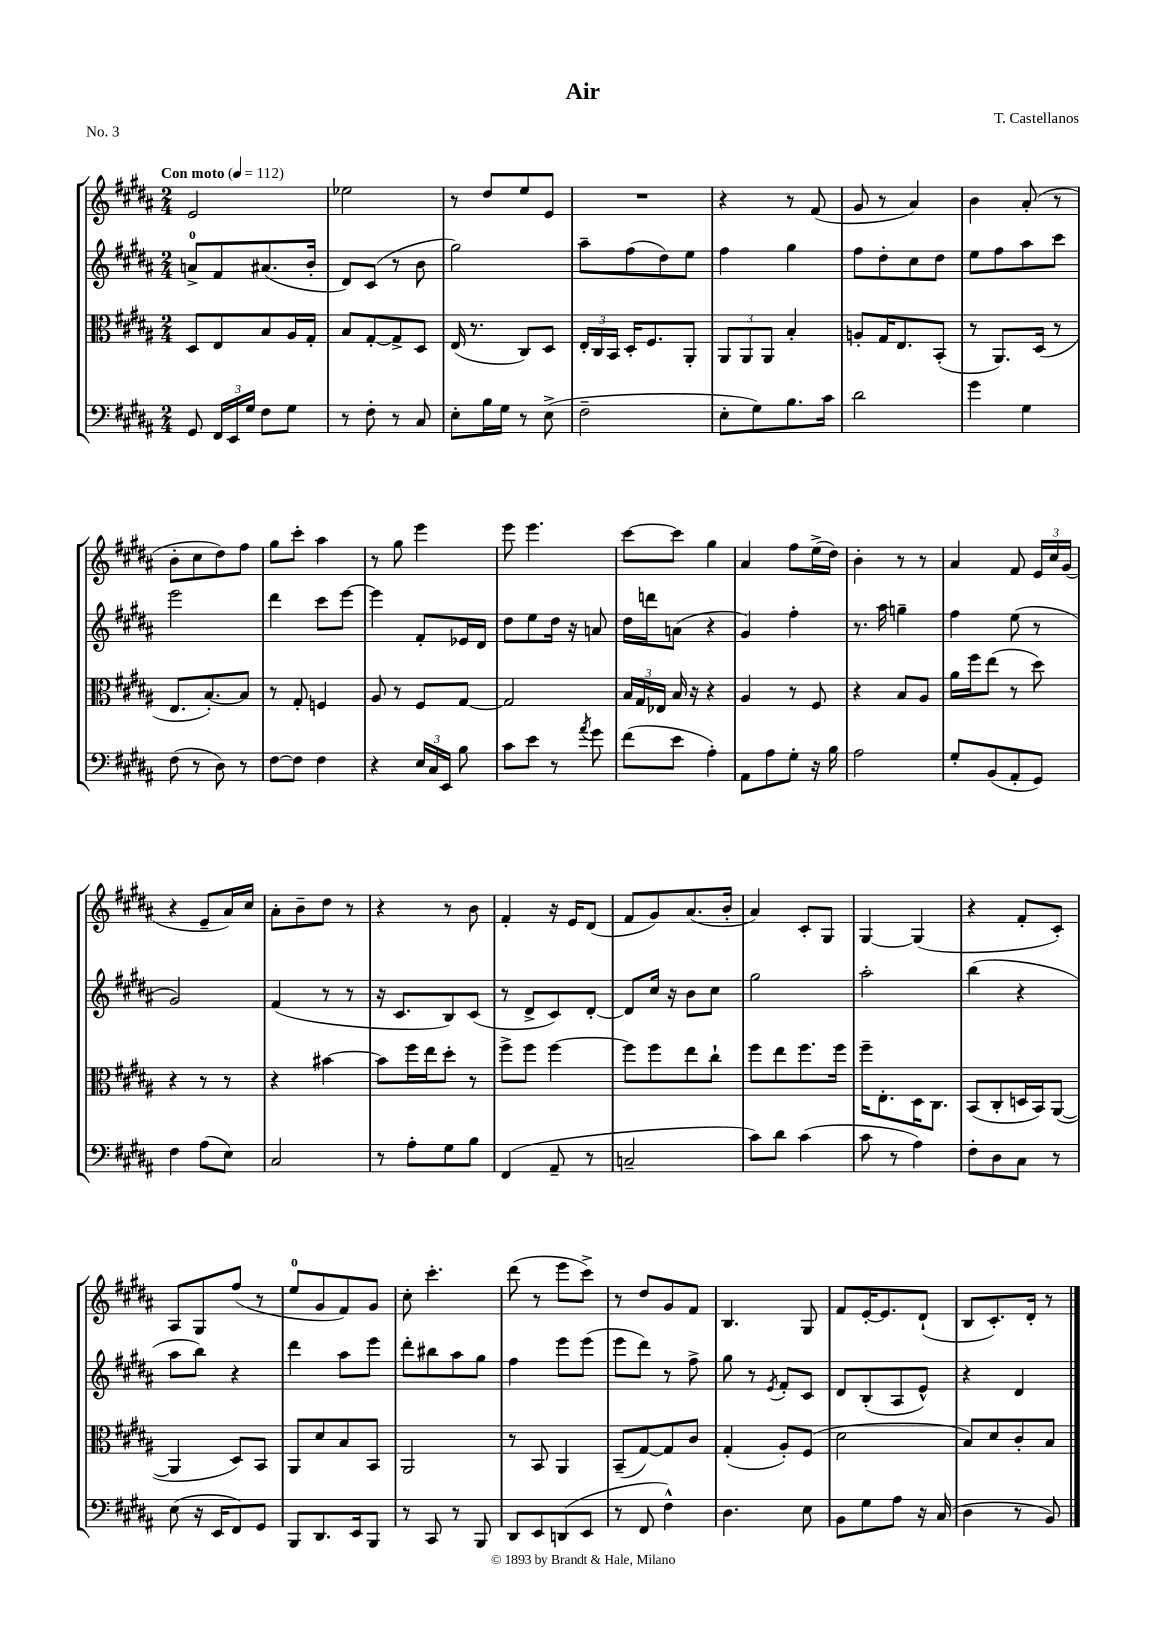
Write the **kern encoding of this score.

**kern	**kern	**kern	**kern
*staff4	*staff3	*staff2	*staff1
*clefF4	*clefC3	*clefG2	*clefG2
*k[f#c#g#d#a#]	*k[f#c#g#d#a#]	*k[f#c#g#d#a#]	*k[f#c#g#d#a#]
*M2/4	*M2/4	*M2/4	*M2/4
*MM112	*MM112	*MM112	*MM112
8GG#	8D#	8a^	2e
24FF#	8E	8f#	.
24EE	.	.	.
24G#	.	.	.
8F#	8B	(8.a#	.
8G#	16A#	.	.
.	16G#'	16b'	.
=	=	=	=
8r	8B	8d#)	2ee-
8F#'	[8G#'	(8c#	.
8r	8G#^]	8r	.
8C#	8D#	8b	.
=	=	=	=
8E'	(16E	2gg#)	8r
.	8.r	.	.
16B	.	.	8dd#
16G#	.	.	.
8r	8C#)	.	8ee
(8E^	8D#	.	8e
=	=	=	=
2F#~	24E'	8aa#~	2r
.	24C#	.	.
.	24BB	.	.
.	16D#'	(8ff#	.
.	8.F#	.	.
.	.	8dd#)	.
.	8AA#'	8ee	.
=	=	=	=
8E'	12AA#	4ff#	4r
.	12AA#	.	.
8G#)	.	.	.
.	12AA#	.	.
8.B	4B'	4gg#	8r
.	.	.	(8f#
16c#	.	.	.
=	=	=	=
2d#	8A'	8ff#	8g#
.	16G#	8dd#'	8r
.	8.E	.	.
.	.	8cc#	4a#)
.	(8BB'	8dd#	.
=	=	=	=
4g#	8r	8ee	4b
.	8.AA#)	8ff#	.
4G#	.	8aa#	(8a#'
.	(16D#	.	.
.	8r	8ccc#	8r
=	=	=	=
(8F#	8.E	2eee	8b'
8r	.	.	8cc#
.	[8.B')	.	.
8D#)	.	.	8dd#)
8r	8B]	.	8ff#
=	=	=	=
[8F#	8r	4ddd#	8gg#
8F#]	8G#'	.	8ccc#'
4F#	4F	8ccc#	4aa#
.	.	[8eee	.
=	=	=	=
4r	8A#	4eee]	8r
.	8r	.	8gg#
24E	8F#	8f#'	4eee
24C#	.	.	.
24EE	.	.	.
8B	[8G#	16e-	.
.	.	16d#	.
=	=	=	=
8c#	2G#]	8dd#	8eee
8e	.	8ee	4.eee
8r	.	16dd#	.
.	.	16r	.
8qa#	.	.	.
8g#	.	8a	.
=	=	=	=
(8f#	24B	16dd#	[8ccc#
.	24G#	.	.
.	.	16ddd	.
.	24E-	.	.
8e	16B	(8a	8ccc#]
.	16r	.	.
4A#')	4r	4r	4gg#
=	=	=	=
8AA#	4A#	4g#)	4a#
8A#	.	.	.
8G#'	8r	4ff#'	8ff#
16r	8F#	.	(16ee^
16B	.	.	16dd#)
=	=	=	=
2A#	4r	8.r	4b'
.	.	16aa#	.
.	8B	4gg~	8r
.	8A#	.	8r
=	=	=	=
8G#'	16a#	4ff#	4a#
.	16ff#	.	.
(8BB	(8ee	.	.
8AA#'	8r	(8ee	8f#
8GG#)	8dd#)	8r	24e
.	.	.	24cc#
.	.	.	(24g#
=	=	=	=
4F#	4r	2g#)	4r
(8A#	8r	.	8e~
8E)	8r	.	16a#)
.	.	.	16cc#
=	=	=	=
2C#	4r	(4f#	8a#'
.	.	.	8b~
.	[4b#	8r	8dd#
.	.	8r	8r
=	=	=	=
8r	8b#]	16r	4r
.	.	8.c#	.
8A#'	16ff#	.	.
.	16ee	.	.
8G#	8dd#'	8B)	8r
8B	8r	(8c#	8b
=	=	=	=
(4FF#	8ff#^	8r	4f#'
.	8ff#	8d#^	.
8AA#~	[4ff#	8c#)	16r
.	.	.	16e
8r	.	[8d#'	(8d#
=	=	=	=
2C~	8ff#]	8d#]	8f#
.	8ff#	16cc#	8g#)
.	.	16r	.
.	8ee	8b	(8.a#
.	8cc#`	8cc#	.
.	.	.	16b'
=	=	=	=
8c#)	8ff#	2gg#	4a#)
8d#	8ee	.	.
(4c#	8.ff#	.	8c#'
.	.	.	8G#
.	16ff#	.	.
=	=	=	=
8c#	16ff#~	2aa#'	[4G#
.	8.E'	.	.
8r	.	.	.
4A#)	16D#	.	(4G#]
.	8.C#	.	.
=	=	=	=
8F#'	(8BB	(4bb	4r
8D#	8C#'	.	.
8C#	16D	4r	8f#'
.	16BB)	.	.
8r	([8AA#	.	8c#')
=	=	=	=
(8E	4AA#]	8aa#	8A#
16r	.	8bb)	8G#
16EE	.	.	.
8FF#)	8D#)	4r	(8ff#
8GG#	8BB	.	8r
=	=	=	=
8BBB	8AA#	4ddd#	8ee
8.DD#	8d#	.	8g#
.	8B	8aa#	8f#)
16EE	.	.	.
8BBB	8BB	8eee	8g#
=	=	=	=
8r	2AA#	8ddd#'	8cc#'
8CC#	.	8bb#	4.ccc#'
8r	.	8aa#	.
8BBB	.	8gg#	.
=	=	=	=
8DD#	8r	4ff#	(8ddd#
8EE	8BB	.	8r
(8DD	4AA#	8eee	8eee
8EE	.	(8eee	8ccc#^)
=	=	=	=
8r	(8BB~	8eee	8r
8FF#	[8G#)	8ddd#)	8dd#
4F#^^)	8G#]	8r	8g#
.	8c#	8ff#^	8f#
=	=	=	=
4.D#	(4G#'	8gg#	4.B
.	.	8r	.
.	.	8qe	.
.	8A#')	8f#'	.
8E	(8F#	8c#	8G#
=	=	=	=
8BB	2d#	8d#	8f#
8G#	.	(8B'	[16e'
.	.	.	8.e]
8A#	.	8A#	.
16r	.	8e^^)	(8d#`
(16C#	.	.	.
=	=	=	=
4D#	8B)	4r	8B
.	8d#	.	8.c#')
8r	8c#'	4d#	.
.	.	.	16d#'
8BB)	8B	.	8r
==	==	==	==
*-	*-	*-	*-
